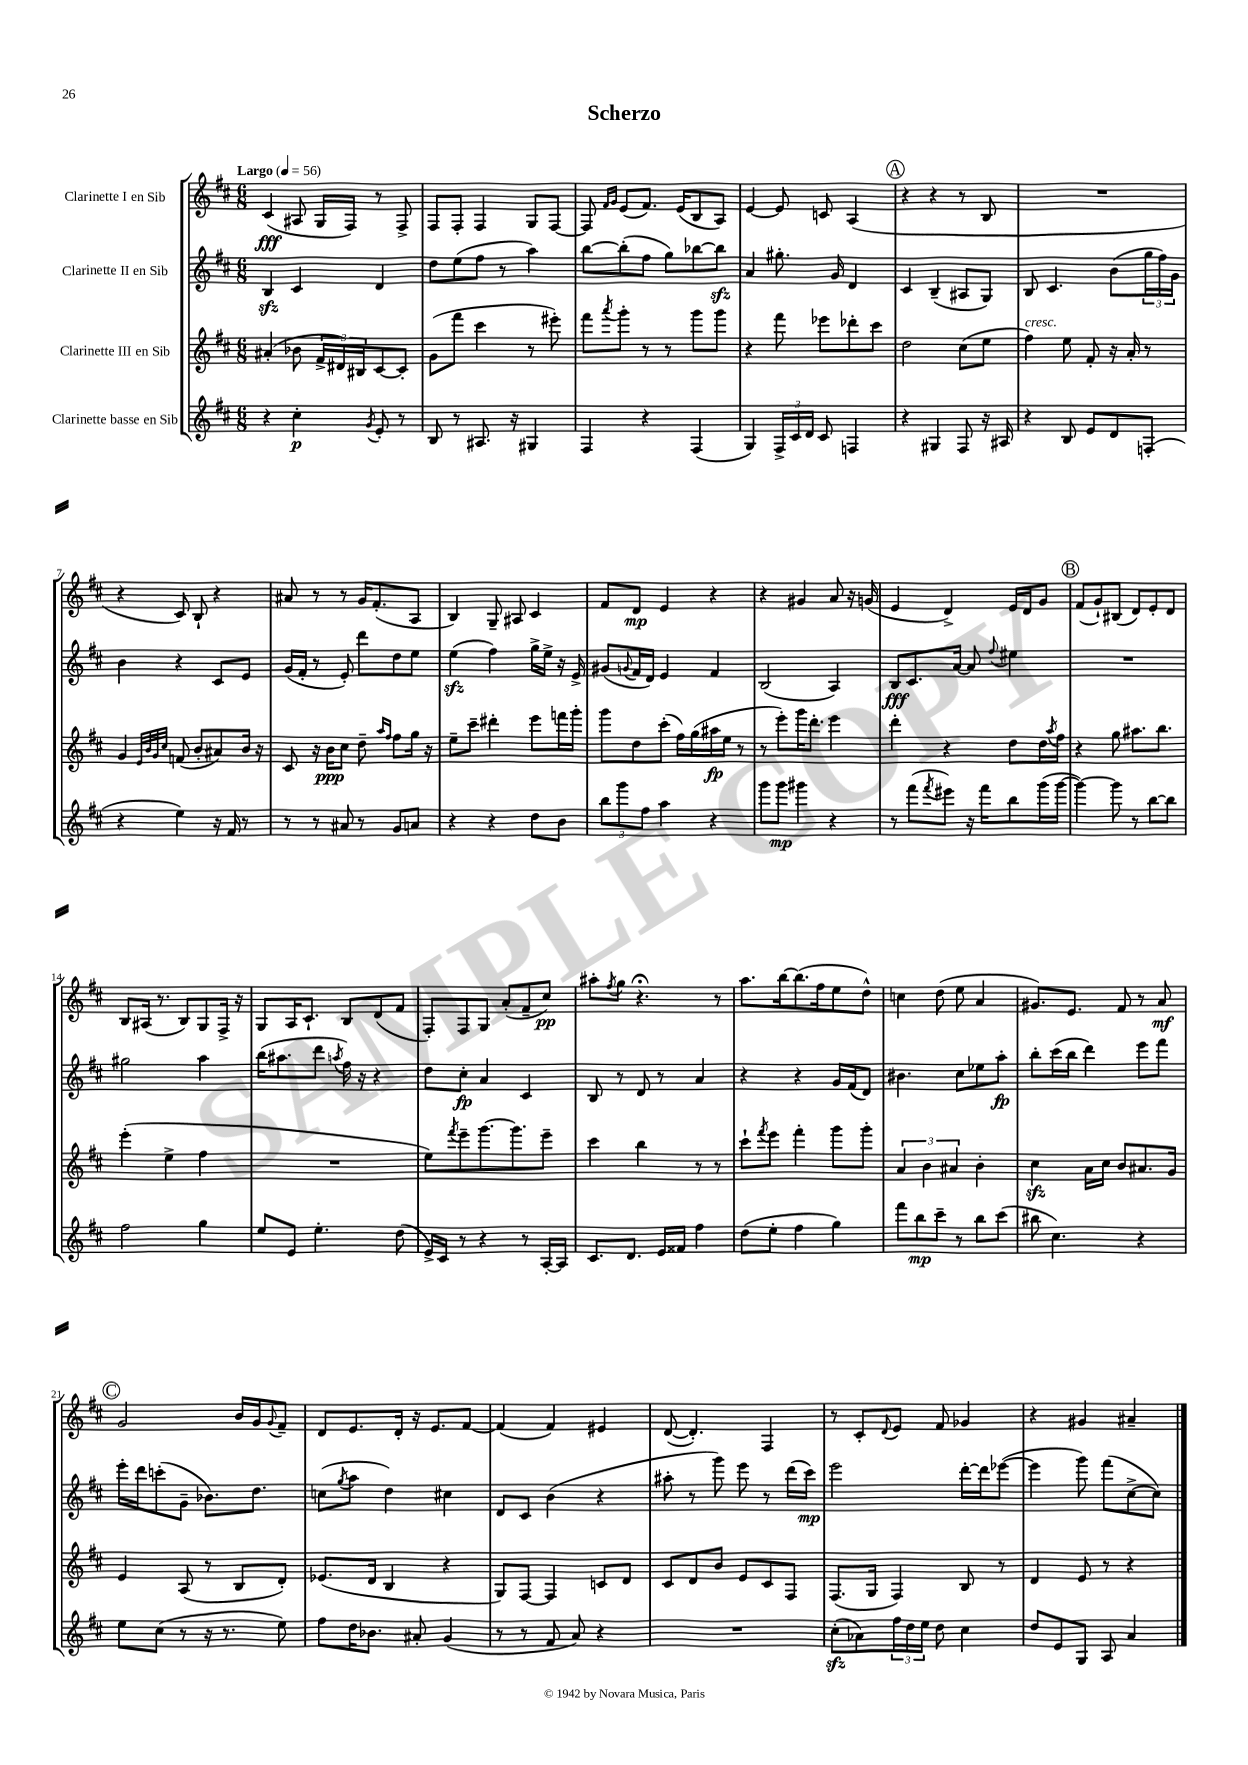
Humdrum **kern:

**kern	**dynam	**kern	**dynam	**kern	**dynam	**kern	**dynam
*part4	*part4	*part3	*part3	*part2	*part2	*part1	*part1
*staff4	*staff4	*staff3	*staff3	*staff2	*staff2	*staff1	*staff1
*I"Clarinette basse en Sib	*	*I"Clarinette III en Sib	*	*I"Clarinette II en Sib	*	*I"Clarinette I en Sib	*
*clefG2	*	*clefG2	*	*clefG2	*	*clefG2	*
*k[f#c#]	*	*k[f#c#]	*	*k[f#c#]	*	*k[f#c#]	*
*M6/8	*	*M6/8	*	*M6/8	*	*M6/8	*
*MM56	*	*MM56	*	*MM56	*	*MM56	*
=1	=1	=1	=1	=1	=1	=1	=1
!	!	!	!	!	!	!LO:TX:a:B:t=Largo	!
4r	.	(4a#X'/	.	4Bzz/	.	(4c#/	fff
4cc#'\	p	8b-X\	.	4c#/	.	8A#X/	.
.	.	24f#^/LL	.	.	.	16G/LL	.
.	.	24d#X/)	.	.	.	.	.
.	.	.	.	.	.	16F#/JJ)	.
.	.	24B#X/J	.	.	.	.	.
8qg/	.	.	.	.	.	.	.
8e'/	.	[8c#/	.	4d/	.	8r	.
8r	.	8c#'/J]	.	.	.	8F#^/	.
=2	=2	=2	=2	=2	=2	=2	=2
8B/	.	(8g\L	.	8dd\L	.	8F#/L	.
8r	.	8fff#\J	.	(8ee\	.	8F#'/J	.
8.A#X/	.	4ccc#\	.	8ff#\J	.	4F#/	.
.	.	.	.	8r	.	.	.
16r	.	.	.	.	.	.	.
4G#X/	.	8r	.	4aa\)	.	8G/L	.
.	.	8eee#X'\)	.	.	.	[8F#/J	.
=3	=3	=3	=3	=3	=3	=3	=3
4F#/	.	8fff#\L	.	[8bb\L	.	8F#/]	.
.	.	.	.	.	.	16qqf#/LL	.
.	.	8qaaa/	.	.	.	16qqg/JJ	.
.	.	8ggg'\J	.	(8bb'\]	.	(8e/L	.
4r	.	8r	.	8ff#\J	.	8.f#/J)	.
.	.	8r	.	8gg\L)	.	.	.
.	.	.	.	.	.	(16e/KL	.
(4F#/	.	8ggg\L	.	[8bb-X\	.	8B/	.
.	.	8ggg\J	.	8bb-zz\J]	.	8A/J)	.
=4	=4	=4	=4	=4	=4	=4	=4
4G/)	.	4r	.	4a/	.	[4e/	.
24F#^/LL	.	8fff#\	.	8.gg#X'\	.	8e/]	.
24c#/	.	.	.	.	.	.	.
24d/JJ	.	.	.	.	.	.	.
8c#/	.	8eee-X\L	.	.	.	8cn/	.
.	.	.	.	16g/	.	.	.
4Fn/	.	8ddd-X'\	.	4d/	.	(4A/	.
.	.	8ccc#\J	.	.	.	.	.
!!LO:REH:place=s1:t=A
=5	=5	=5	=5	=5	=5	=5	=5
4r	.	2dd\	.	4c#/	.	4r	.
4G#X/	.	.	.	(4B~/	.	4r	.
8F#/	.	(8cc#\L	.	8A#X/L	.	8r	.
16r	.	8ee\J	.	8G/J)	.	8B/	.
16A#X/	.	.	.	.	.	.	.
=6	=6	=6	=6	=6	=6	=6	=6
!	!	!LO:TX:a:i:t=cresc.	!	!	!	!	!
4r	.	4ff#\)	.	8B/	.	2.r	.
.	.	.	.	4.c#/	.	.	.
8B/	.	8ee\	.	.	.	.	.
8e/L	.	8f#'/	.	.	.	.	.
8d/	.	16r	.	(8b\L	.	.	.
.	.	16a'/	.	.	.	.	.
(8Fn'/J	.	8r	.	24gg\L	.	.	.
.	.	.	.	24ff#\)	.	.	.
.	.	.	.	24g\JJ	.	.	.
!!LO:LB:g=z
=7	=7	=7	=7	=7	=7	=7	=7
4r	.	4g/	.	4b\	.	4r	.
.	.	32qqe/LLL	.	.	.	.	.
.	.	32qqb/	.	.	.	.	.
.	.	32qqg/	.	.	.	.	.
.	.	32qqcc#/JJJ	.	.	.	.	.
4ee\)	.	(8fn/	.	4r	.	8c#/)	.
.	.	8b'/L	.	.	.	8B`/	.
16r	.	8a#X/)	.	8c#/L	.	4r	.
16f#/	.	.	.	.	.	.	.
8r	.	16b/Jk	.	8e/J	.	.	.
.	.	16r	.	.	.	.	.
=8	=8	=8	=8	=8	=8	=8	=8
8r	.	8c#/	.	(16g/LL	.	8a#X/	.
.	.	.	.	16f#'/JJ	.	.	.
8r	.	16r	.	8r	.	8r	.
.	.	16b\KL	ppp	.	.	.	.
8a#X/	.	8cc#\J	.	8e'/)	.	8r	.
8r	.	8dd~\	.	8ddd\L	.	16g/KL	.
.	.	.	.	.	.	(8.f#'/	.
.	.	16qqaa/LL	.	.	.	.	.
.	.	16qqff#/JJ	.	.	.	.	.
8g/L	.	8ff#\L	.	8dd\	.	.	.
8an/J	.	16gg\Jk	.	8ee\J	.	8A/J	.
.	.	16r	.	.	.	.	.
=9	=9	=9	=9	=9	=9	=9	=9
4r	.	8ee~\L	.	(4eezz\	.	4B/)	.
.	.	8ccc#~\J	.	.	.	.	.
4r	.	4ddd#X'\	.	4ff#\)	.	8G~/	.
.	.	.	.	.	.	8A#X/	.
8dd\L	.	8eee\L	.	16gg^\LL	.	4c#/	.
.	.	.	.	16ee^\JJ	.	.	.
8b\J	.	16fffn\L	.	16r	.	.	.
.	.	16ggg'\JJ	.	16e^/	.	.	.
=10	=10	=10	=10	=10	=10	=10	=10
12bb\L	.	8ggg\L	.	(8g#X/L	.	8f#/L	.
12ggg\	.	.	.	.	.	.	.
.	.	.	.	8qqgn/	.	.	.
.	.	8dd\	.	16f#/L	.	8d/J	mp
12ff#\J	.	.	.	.	.	.	.
.	.	.	.	16d/JJ)	.	.	.
4aa\	.	(8ccc#'\J	.	4e/	.	4e/	.
.	.	16ff#\LL)	.	.	.	.	.
.	.	(16gg\	.	.	.	.	.
4r	.	16aa#X\	fp	4f#/	.	4r	.
.	.	16ee\JJ	.	.	.	.	.
.	.	8r	.	.	.	.	.
=11	=11	=11	=11	=11	=11	=11	=11
8ggg\L	.	8r	.	(2B/	.	4r	.
8ggg\J	mp	8eee'\L)	.	.	.	.	.
4ggg#X\	.	16ggg\K	.	.	.	4g#X/	.
.	.	8.ddd'\J	.	.	.	.	.
4r	.	4eee\	.	4A/)	.	8a/	.
.	.	.	.	.	.	16r	.
.	.	.	.	.	.	(16gn/	.
=12	=12	=12	=12	=12	=12	=12	=12
8r	.	4ddd'\	.	8B/L	fff	4e/	.
(8fff#\L	.	.	.	8.c#/	.	.	.
8qfff#/	.	.	.	.	.	.	.
8eee#X\J)	.	4r	.	.	.	4d^/)	.
.	.	.	.	[16a/Jk	.	.	.
16r	.	.	.	8a/]	.	.	.
16fff#\KL	.	.	.	.	.	.	.
.	.	.	.	8qqff#/	.	.	.
8bb\	.	8dd\L	.	4ee#X\	.	16e/LL	.
.	.	.	.	.	.	16d/J	.
(16ggg\L	.	16dd\L	.	.	.	8g/J	.
.	.	8qaa/	.	.	.	.	.
[16ggg\JJ	.	16ff#\JJ	.	.	.	.	.
!!LO:REH:place=s1:t=B
=13	=13	=13	=13	=13	=13	=13	=13
4ggg\_)	.	4r	.	2.r	.	(8f#/L	.
.	.	.	.	.	.	8g`/)	.
8ggg\]	.	8gg\	.	.	.	(8B#X/J	.
8r	.	8.aa#X\L	.	.	.	8d/L)	.
[8bb\L	.	.	.	.	.	8e'/	.
.	.	8.bb\J	.	.	.	.	.
8bb\J]	.	.	.	.	.	8d/J	.
!!LO:LB:g=z
=14	=14	=14	=14	=14	=14	=14	=14
2ff#\	.	(4eee'\	.	2gg#X\	.	8B/L	.
.	.	.	.	.	.	(16A#X/Jk	.
.	.	.	.	.	.	8.r	.
.	.	4ee^\	.	.	.	.	.
.	.	.	.	.	.	8B/L)	.
4gg\	.	4ff#\	.	4aa\	.	8G/	.
.	.	.	.	.	.	16F#^/Jk	.
.	.	.	.	.	.	16r	.
=15	=15	=15	=15	=15	=15	=15	=15
8ee/L	.	2.r	.	(16bb\KL	.	8G/L	.
.	.	.	.	8.aa#X\	.	.	.
8e/J	.	.	.	.	.	16A/K	.
.	.	.	.	.	.	8.c#`/J	.
4.ee'\	.	.	.	8ddd\J	.	.	.
.	.	.	.	8qaan/	.	.	.
.	.	.	.	16ff#\)	.	8B/L	.
.	.	.	.	16r	.	.	.
.	.	.	.	4r	.	(8d/	.
(8dd\	.	.	.	.	.	8f#/J	.
=16	=16	=16	=16	=16	=16	=16	=16
16e^/LL)	.	8ee\L)	.	8dd\L	.	8F#'/L)	.
16c#/JJ	.	.	.	.	.	.	.
.	.	8qfff#/	.	.	.	.	.
8r	.	8eee~\	.	8cc#'\J	fp	8F#/	.
4r	.	[8.ggg\	.	4a/	.	8G/J	.
.	.	.	.	.	.	(8a'/L	.
.	.	8.ggg\]	.	.	.	.	.
8r	.	.	.	4c#/	.	8f#~/	.
[16A'/LL	.	8eee~\J	.	.	.	8cc#/J)	pp
16A/JJ]	.	.	.	.	.	.	.
=17	=17	=17	=17	=17	=17	=17	=17
8.c#/L	.	4ccc#\	.	8B/	.	8aa#X'\L	.
.	.	.	.	.	.	8qff#/	.
.	.	.	.	8r	.	8gg\J	.
8.d/J	.	.	.	.	.	.	.
.	.	4bb\	.	8d/	.	4.r;<	.
16e/LL	.	.	.	8r	.	.	.
16f##X/JJ	.	.	.	.	.	.	.
4ff#\	.	8r	.	4a/	.	.	.
.	.	8r	.	.	.	8r	.
=18	=18	=18	=18	=18	=18	=18	=18
(8dd\L	.	8ccc#`\L	.	4r	.	8.aa\L	.
.	.	8qfff#/	.	.	.	.	.
8ee'\J	.	8eee\J	.	.	.	.	.
.	.	.	.	.	.	[16bb\k	.
4ff#\	.	4fff#'\	.	4r	.	(8.bb\]	.
.	.	.	.	.	.	16ff#\k	.
4gg\)	.	8ggg\L	.	16g/LL	.	8ee\	.
.	.	.	.	(16f#/J	.	.	.
.	.	8ggg'\J	.	8d/J)	.	8dd^^\J)	.
=19	=19	=19	=19	=19	=19	=19	=19
8fff#\L	.	6a/	.	4.b#X\	.	4ccn\	.
8bb\	mp	.	.	.	.	.	.
.	.	6b\	.	.	.	.	.
8ccc#~\J	.	.	.	.	.	(8dd\	.
.	.	6a#X/	.	.	.	.	.
8r	.	.	.	8cc#\L	.	8ee\	.
8bb\L	.	4b'\	.	8ee-X\	.	4a/	.
(8ccc#\J	.	.	.	8aa'\J	fp	.	.
=20	=20	=20	=20	=20	=20	=20	=20
8bb#X\	.	4cc#zz\	.	8bb'\L	.	8.g#X/L)	.
4.cc#\)	.	.	.	(16ccc#\L	.	.	.
.	.	.	.	16bb\JJ	.	8.e/J	.
.	.	16a\LL	.	4ddd\)	.	.	.
.	.	16cc#\JJ	.	.	.	.	.
.	.	8b/L	.	.	.	8f#/	.
4r	.	8.a#X/	.	8eee\L	.	8r	.
.	.	.	.	8fff#\J	.	8a/	mf
.	.	16g/Jk	.	.	.	.	.
!!LO:LB:g=z
!!LO:REH:place=s1:t=C
=21	=21	=21	=21	=21	=21	=21	=21
8ee\L	.	4e/	.	16eee'\LL	.	2g/	.
.	.	.	.	16ddd\J	.	.	.
(8cc#\J	.	.	.	(8cccn'\	.	.	.
8r	.	(8A/	.	8g~\J	.	.	.
16r	.	8r	.	8.b-X\L)	.	.	.
8.r	.	.	.	.	.	.	.
.	.	8B/L	.	.	.	16b/LL	.
.	.	.	.	8.dd\J	.	16g/J	.
.	.	.	.	.	.	8qqg/	.
8ee\)	.	8d'/J)	.	.	.	8f#~/J	.
=22	=22	=22	=22	=22	=22	=22	=22
8ff#\L	.	(8.e-X/L	.	(8ccn\L	.	8d/L	.
.	.	.	.	8qgg/	.	.	.
16dd\K	.	.	.	8aa\J	.	8.e/	.
8.b-X\J	.	16d/Jk	.	.	.	.	.
.	.	4B/	.	4dd\)	.	.	.
.	.	.	.	.	.	16d'/Jk	.
8a#X'/	.	.	.	.	.	16r	.
.	.	.	.	.	.	8.e/L	.
(4g/	.	4r	.	4cc#X\	.	.	.
.	.	.	.	.	.	[8f#/J	.
=23	=23	=23	=23	=23	=23	=23	=23
8r	.	8G/L)	.	8d/L	.	(4f#/]	.
8r	.	[8F#/J	.	8c#/J	.	.	.
8f#/	.	4F#/]	.	(4b\	.	4f#/)	.
8a/)	.	.	.	.	.	.	.
4r	.	8cn/L	.	4r	.	4e#X/	.
.	.	8d/J	.	.	.	.	.
=24	=24	=24	=24	=24	=24	=24	=24
2.r	.	8c#/L	.	8aa#X'\	.	([8d/	.
.	.	8d/	.	8r	.	4.d'/])	.
.	.	8b/J	.	8ggg\)	.	.	.
.	.	8e/L	.	8eee\	.	.	.
.	.	8c#/	.	8r	.	4F#/	.
.	.	8F#/J	.	(16ddd\LL	.	.	.
.	.	.	.	16ccc#\JJ)	mp	.	.
=25	=25	=25	=25	=25	=25	=25	=25
(8cc#zz'\L	.	(8.F#/L	.	2eee\	.	8r	.
8a-X\)	.	.	.	.	.	8c#'/L	.
.	.	16G/Jk	.	.	.	.	.
.	.	.	.	.	.	8qqd/	.
24ff#\L	.	4F#/)	.	.	.	8e/J	.
24dd\	.	.	.	.	.	.	.
24ee\JJ	.	.	.	.	.	.	.
8dd\	.	.	.	.	.	8f#/	.
4cc#\	.	8B/	.	[16ddd'\LL	.	4g-X/	.
.	.	.	.	16ddd\J]	.	.	.
.	.	8r	.	([8eee-X\J	.	.	.
=26	=26	=26	=26	=26	=26	=26	=26
8dd/L	.	4d/	.	4eee-\]	.	4r	.
8e/	.	.	.	.	.	.	.
8G/J	.	8e/	.	8ggg\)	.	4g#X/	.
8A/	.	8r	.	(8fff#\L	.	.	.
4a/	.	4r	.	[8cc#^\	.	4a#X~/	.
.	.	.	.	8cc#\J])	.	.	.
==	==	==	==	==	==	==	==
*-	*-	*-	*-	*-	*-	*-	*-
